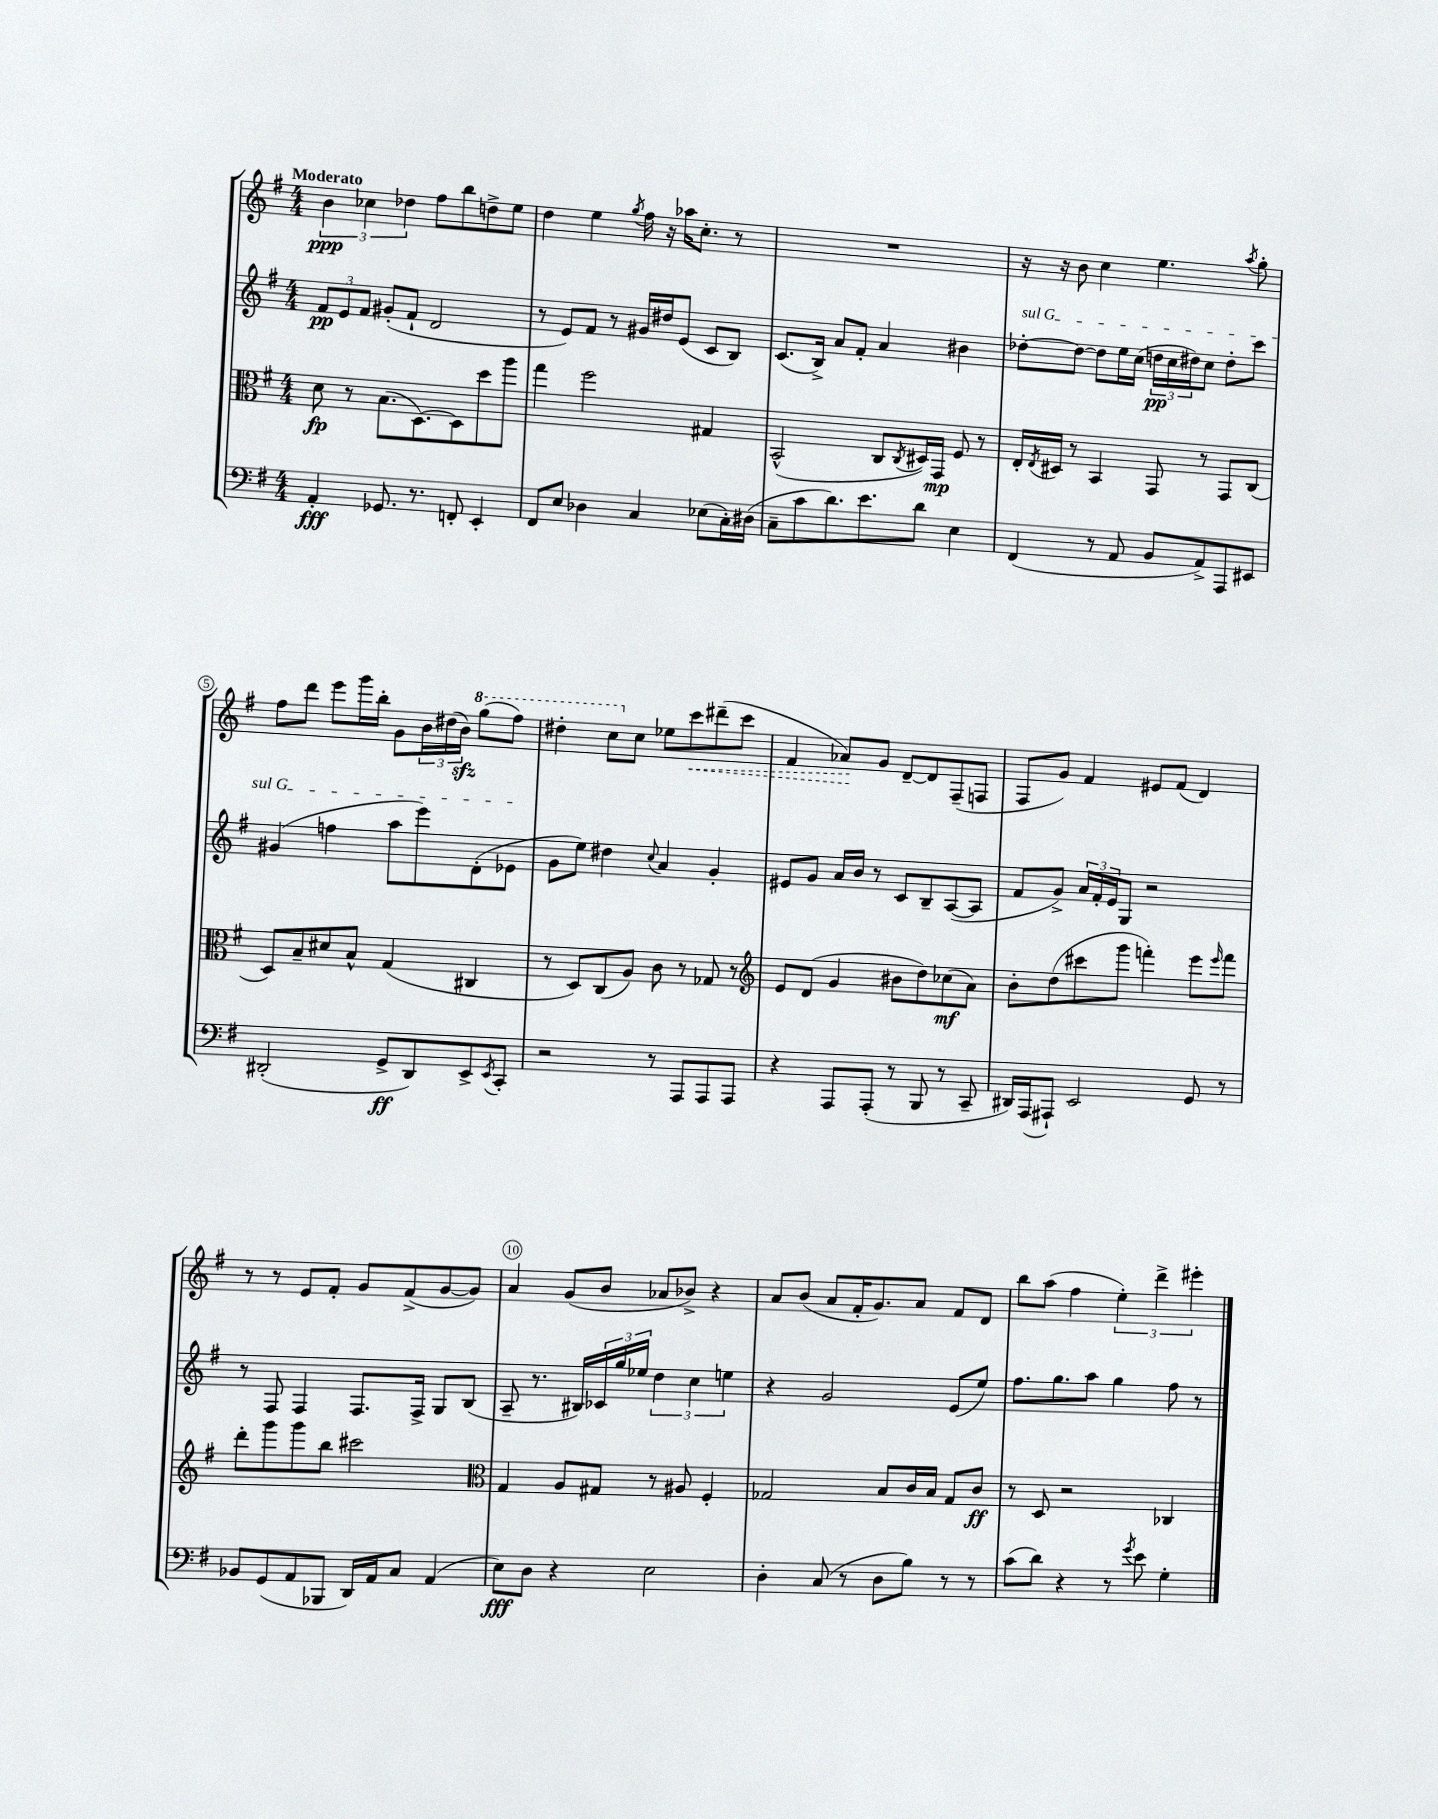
<<
\new StaffGroup <<
\new Staff = "s0" {
    \clef treble \key g \major \numericTimeSignature \time 4/4 \tempo "Moderato"
    \tuplet 3/2 { b'4\ppp ces''4 des''4 } fis''8 b''8 d''8-> e''8 |
    d''4 e''4 \acciaccatura { g''8 } fis''16 r16 aes''16 c''8.-. r8 |
    R1 |
    r16 r16 b'8 c''4 e''4. \acciaccatura { a''8 } g''8-. |
    fis''8 d'''8 e'''8 g'''16 b''16-. g'8 \tuplet 3/2 { b'16 dis''16( b'16\sfz) } \ottava #1 g'''8( fis'''8) |
    dis'''4-. c'''8 \ottava #0 c''8 ees''8 \once \override Hairpin.style = #'dashed-line c'''8\< dis'''!8--( c'''8 |
    fis'4 aes'8\!) g'8 d'8~-- d'8 fis8--( f8 |
    fis8 g'8) fis'4 eis'8 fis'8( d'4) |
    r8 r8 e'8 fis'8-. g'8 fis'8->( g'8~ g'8) |
    a'4 g'8( b'8 aes'8 bes'8->) r4 |
    a'8 b'8( a'8 fis'16-. g'8.) a'8 fis'8 d'8 |
    b''8 a''8( fis''4 \tuplet 3/2 { e''4-.) d'''4-> eis'''4-. } \bar "|." |
}
\new Staff = "s1" {
    \clef treble \key g \major \numericTimeSignature \time 4/4
    \tuplet 3/2 { fis'8\pp e'8 fis'8 } gis'8-.( fis'8-! d'2 |
    r8 e'8) fis'8 r8 gis'16 dis''16 e'8( c'8 b8) |
    c'8.( b16->) a'8 fis'8-. a'4 bis'4 |
    \once \override TextSpanner.bound-details.left.text = \markup { \italic "sul G" } des''8~-.\startTextSpan des''8~ des''8 e''16 c''16( \tuplet 3/2 { d''16\pp c''16 dis''16) } c''8 dis''8-. c'''8 |
    gis'4( f''4 a''8 e'''8) d'8-.( ees'8\stopTextSpan |
    g'8 e''8) dis''4 \appoggiatura { c''8 } a'4 g'4-. |
    eis'8 g'8 a'16 b'16 r8 c'8 b8-- a8~( a8 |
    fis'8 g'8->) \tuplet 3/2 { a'16 fis'16-. e'16 } g8 r2 |
    r8 fis8 fis4 fis8. fis16-> g8 b8( |
    a8-- r8. bis16) \tuplet 3/2 { ces'16 g''16 ees''16 } \tuplet 3/2 { d''4 c''4 e''4 } |
    r4 g'2 e'8( e''8) |
    fis''8. g''8. a''8 g''4 fis''8 r8 \bar "|." |
}
\new Staff = "s2" {
    \clef alto \key g \major \numericTimeSignature \time 4/4
    d'8\fp r8 b8.( d8.~) d8 d''8 a''8 |
    g''4 fis''2 gis4 |
    b,2-^( c8 \acciaccatura { c8 } dis16) g,16\mp fis8 r8 |
    e16-. \acciaccatura { e8 } dis16 r8 b,4 g,8 r8 g,8 c8( |
    d8) b8-- dis'8 b8-^ g4( cis4 |
    r8 d8) c8( a8) c'8 r8 ges8 r8 |
    \clef treble e'8 d'8( g'4 bis'8 d''8) ces''8\mf( a'8) |
    b'8-. d''8( cis'''8 g'''8 f'''4-.) e'''8 \grace { e'''16 } f'''8 |
    d'''8-. g'''8 g'''8 b''8 cis'''2 |
    \clef alto g4 a8 gis8 r8 ais8 fis4-. |
    ges2 b8 c'16 b16 ges8 c'8\ff |
    r8 d8 r2 ces4 \bar "|." |
}
\new Staff = "s3" {
    \clef bass \key g \major \numericTimeSignature \time 4/4
    a,4-.\fff ges,8. r8. f,8-. e,4-. |
    fis,8 e8 des4 c4 ees8( c16-.) dis16( |
    c8-- c'8 d'8.) e'8. d'8 e4 |
    fis,4( r8 a,8 b,8 a,8->) a,,8 eis,8 |
    dis,2-.( g,8->\ff dis,8) e,8-> \acciaccatura { e,8 } c,8-. |
    r2 r8 a,,8 a,,8 a,,8 |
    r4 a,,8 a,,8-.( r8 b,,8 r8 c,8-- |
    dis,16) a,,16( ais,,8-!) e,2 g,8 r8 |
    bes,8 g,8( a,8 bes,,8 d,16) a,16 c8 a,4( |
    e8\fff) d8 r4 e2 |
    d4-. c8( r8 d8 b8) r8 r8 |
    c'8( d'8) r4 r8 \acciaccatura { g'8 } e'8 g4-. \bar "|." |
}
>>
>>
\layout { \context { \Score \override BarNumber.break-visibility = ##(#f #t #t) barNumberVisibility = #(every-nth-bar-number-visible 5) \override BarNumber.stencil = #(make-stencil-circler 0.1 0.3 ly:text-interface::print) } }
